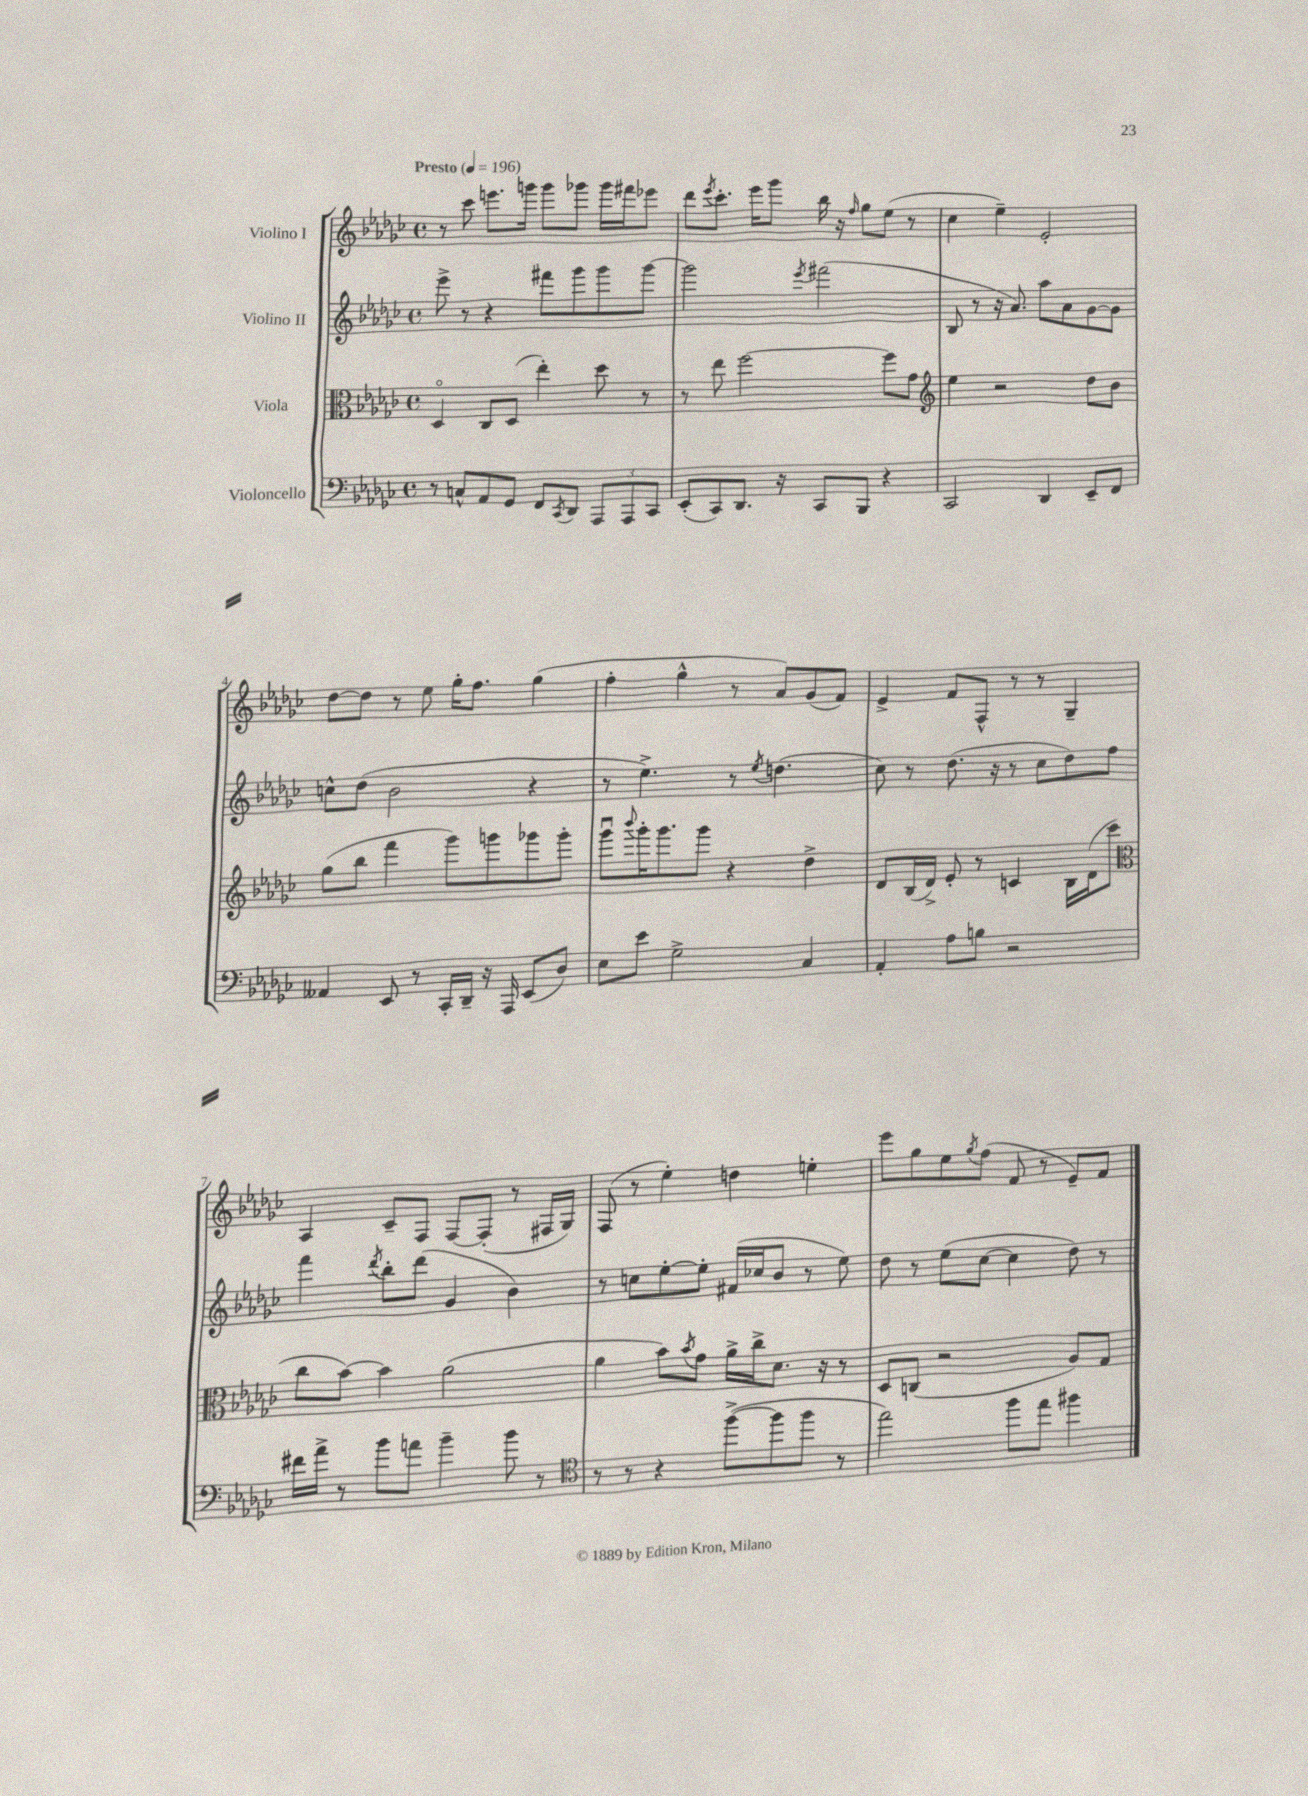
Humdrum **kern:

**kern	**kern	**kern	**kern
*part4	*part3	*part2	*part1
*staff4	*staff3	*staff2	*staff1
*I"Violoncello	*I"Viola	*I"Violino II	*I"Violino I
*clefF4	*clefC3	*clefG2	*clefG2
*k[b-e-a-d-g-c-]	*k[b-e-a-d-g-c-]	*k[b-e-a-d-g-c-]	*k[b-e-a-d-g-c-]
*M4/4	*M4/4	*M4/4	*M4/4
*met(c)	*met(c)	*met(c)	*met(c)
*MM196	*MM196	*MM196	*MM196
=1	=1	=1	=1
!	!	!	!LO:TX:a:B:t=Presto
8r	4D-/	8eee-^\	8r
8Cn^^/L	.	8r	8ccc-\
8AA-/	8C-/L	4r	8.eeen\L
8GG-/J	(8D-/J	.	.
.	.	.	16gggn\Jk
8FF/L	4ee-'\)	8fff#X\L	8ggg\L
8qCC-/	.	.	.
8DD-/J	.	8ggg-\	8ggg-X\J
12AAA-/L	8dd-\	8ggg-\	16ggg-\LL
.	.	.	16fff#X\J
12AAA-/	.	.	.
.	8r	[8ggg-\J	8eee-X\J
12CC-/J	.	.	.
=2	=2	=2	=2
(8EE-'/L	8r	2ggg-\]	8ddd-\L
.	.	.	8qeee-/
8CC-/)	8ee-\	.	8.ccc-'\J
8.DD-/J	[2ff\	.	.
.	.	.	16eee-\KL
.	.	.	8ggg-\J
16r	.	.	.
.	.	8qeee-/	.
8CC-/L	.	(2fff#X\	16bb-\
.	.	.	16r
.	.	.	16qqff/
8BBB-/J	.	.	8gg-\L
4r	8ff\L]	.	(8ee-\J
.	8g-\J	.	8r
=3	=3	=3	=3
*	*clefG2	*	*
2CC-/	4ee-\	8B-/	4cc-\
.	.	8r	.
.	2r	16r	4ee-~\)
.	.	8.a-/)	.
4DD-/	.	8aa-\L	2e-'/
.	.	8a-\	.
8EE-~/L	8dd-\L	[8g-\	.
8FF/J	8b-\J	8g-\J]	.
!!LO:LB:g=z
=4	=4	=4	=4
4AA--X/	(8gg-\L	8ccn^^\L	[8dd-\L
.	8bb-\J	(8dd-\J	8dd-\J]
8EE-/	4fff\	2b-\	8r
8r	.	.	8ee-\
16CC-'/LL	8ggg-\L)	.	16gg-'\KL
16DD-~/JJ	.	.	8.ff\J
16r	8gggn\	.	.
16AAA-/	.	.	.
(8EE-/L	8ggg-X\	4r	(4gg-\
8D-/J)	8ggg-'\J	.	.
=5	=5	=5	=5
8E-\L	8ggg-u\L	8r	4ff'\
.	8qqbbb-/	.	.
8e-\J	16ggg-'\K	4.ee-^\)	.
.	8.ggg-\	.	.
2G-^\	.	.	4gg-^^\
.	8ggg-\J	.	.
.	4r	8r	8r
.	.	8qee-/	.
.	.	(4.ddn\	8a-/L)
4C-/	4dd-^\	.	(8g-/
.	.	.	8f/J)
=6	=6	=6	=6
4AA-'/	8d-/L	8cc-\)	4e-^/
.	(16B-/L	8r	.
.	16d-^/JJ)	.	.
8A-\L	8e-'/	(8.dd-\	8f/L
8Bn\J	8r	.	8F^^/J
.	.	16r	.
2r	4cn/	8r	8r
.	.	8cc-\L	8r
.	16B-\LL	8dd-\)	4G-~/
.	(16d-\J	.	.
.	8ccc-\J	8ff\J	.
!!LO:LB:g=z
=7	=7	=7	=7
*	*clefC3	*	*
16f#X\LL	8cc-\L	4fff\	4A-/
16a-^\JJ	.	.	.
8r	[8b-\J)	.	.
.	.	8qddd-/	.
8b-\L	4b-\]	8bb-'\L	8c-~/L
8an\J	.	(8ddd-\J	8F/J
4b-~\	(2a-\	4g-/	[8F/L
.	.	.	(8F'/J]
8b-\	.	4b-\)	8r
8r	.	.	16F#X/LL
.	.	.	16G-/JJ)
=8	=8	=8	=8
*clefC4	*	*	*
8r	4a-\	8r	(8F/
8r	.	8ccn\L	8r
4r	8b-\L)	[8ee-'\	4ee-'\)
.	8qb-/	.	.
.	8g-\J	8ee-'\J]	.
([8ff^\L	16a-^\LL	(16f#X/LL	4ddn\
.	16cc-^\J	16cc-X/J	.
8ff\]	8.d-\J	8b-/J	.
8ff\J	.	8r	4een'\
.	16r	.	.
8r	8r	8ee-\)	.
=9	=9	=9	=9
2ee-\)	8D-/L	8dd-\	8eee-\L
.	(8Cn/J	8r	8gg-\
.	2r	(8ee-\L	8ee-\
.	.	.	8qgg-/
.	.	[8cc-\J	(8ff\J
8ff\L	.	4cc-\]	8f/
8ee-\J	.	.	8r
4ff#X\	8A-/L)	8dd-\)	8e-~/L)
.	8G-/J	8r	8f/J
==	==	==	==
*-	*-	*-	*-
